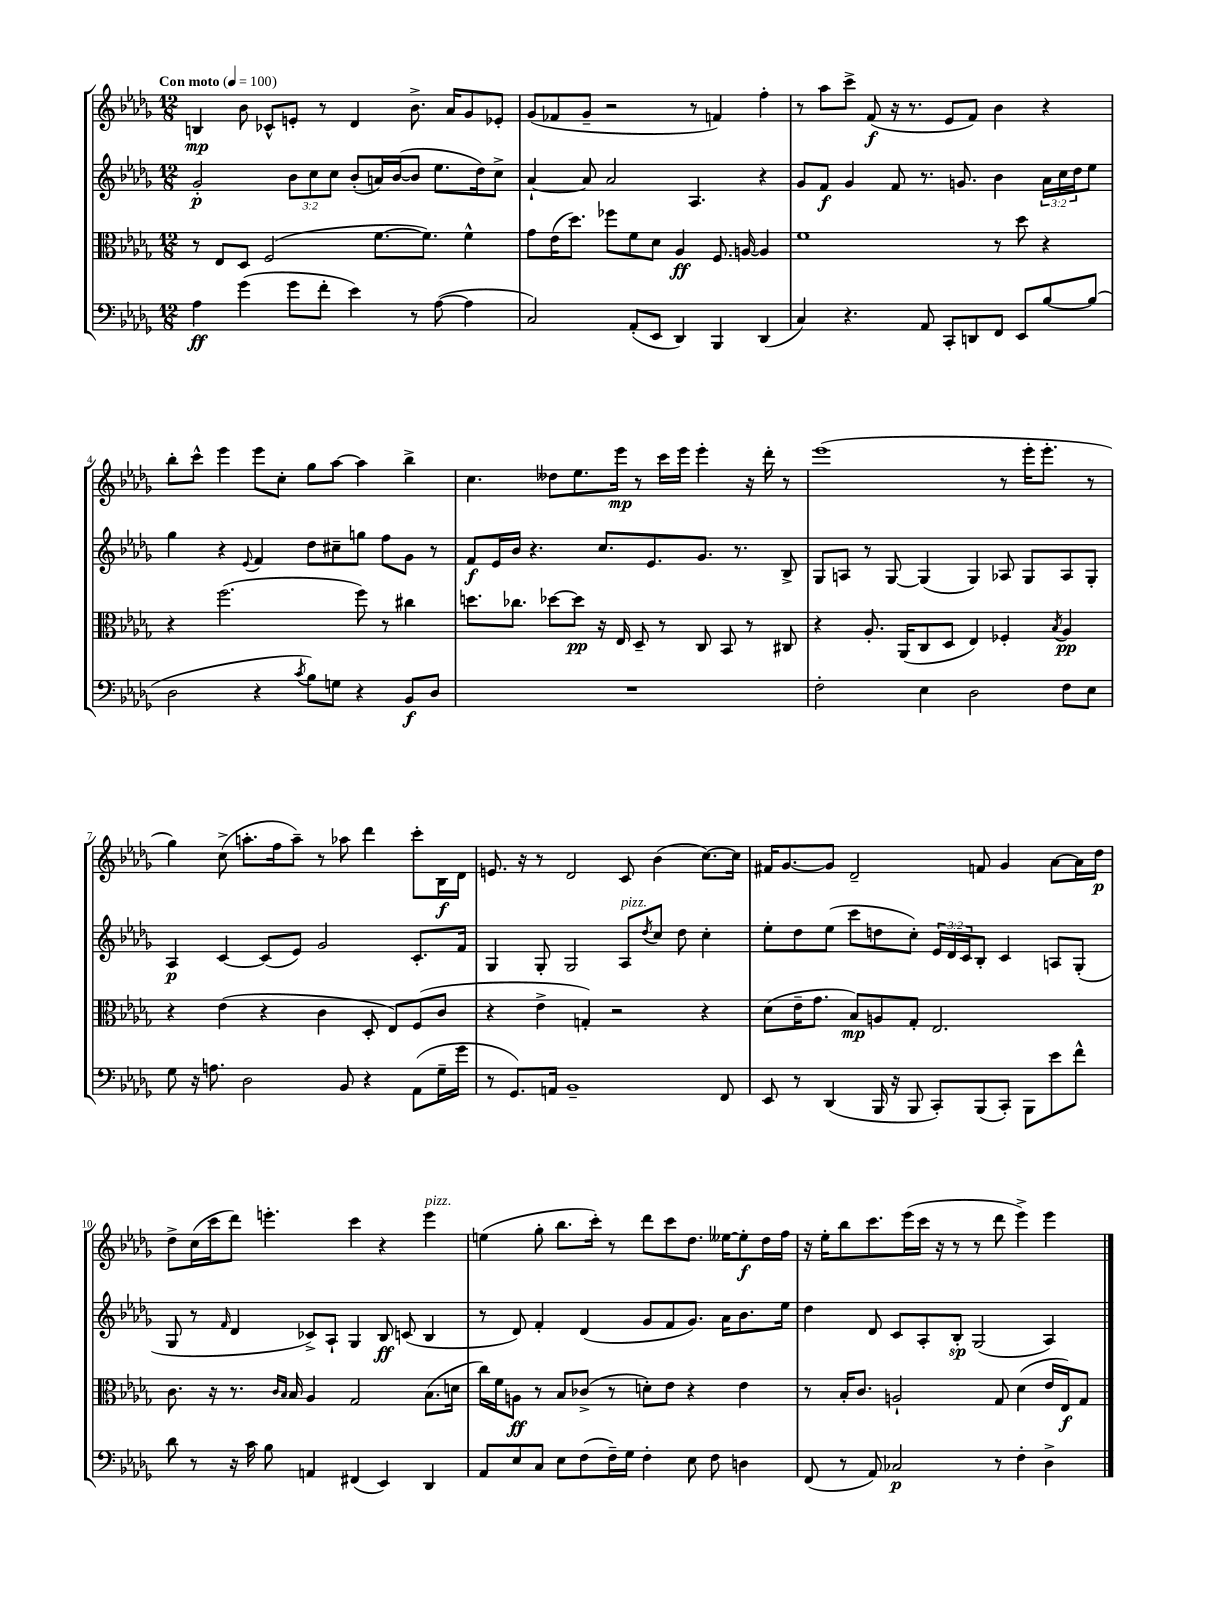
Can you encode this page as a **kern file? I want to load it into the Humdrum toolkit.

**kern	**kern	**kern	**kern
*staff4	*staff3	*staff2	*staff1
*clefF4	*clefC3	*clefG2	*clefG2
*k[b-e-a-d-g-]	*k[b-e-a-d-g-]	*k[b-e-a-d-g-]	*k[b-e-a-d-g-]
*M12/8	*M12/8	*M12/8	*M12/8
*MM100	*MM100	*MM100	*MM100
4A-	8r	2g-'	4B
.	8E-	.	.
(4g-	8D-	.	8b-
.	(2F	.	8c-^^
8g-	.	12b-	8e'
.	.	12cc	.
8f'	.	.	8r
.	.	12cc	.
4e-)	.	(8b-'	4d-
.	[8.f	16a)	.
.	.	([16b-	.
8r	.	8b-]	8.b-^
.	8.f])	.	.
([8A-	.	8.ee-	.
.	.	.	16a-
4A-]	4f^^	.	8g-
.	.	16dd-)	.
.	.	8cc^	8e-'
=	=	=	=
2C)	8g-	[4a-`	(8g-
.	(16e-	.	8f-
.	8.dd-)	.	.
.	.	8a-]	8g-~
.	8ff-	2a-	2r
(8AA-'	8f	.	.
8EE-	8d-	.	.
4DD-)	4A-	.	.
.	.	4.A-	8r
4BBB-	8.F	.	4f)
.	[16A	.	.
(4DD-	4A]	4r	4ff'
=	=	=	=
4C)	1f	8g-	8r
.	.	8f	8aa-
4.r	.	4g-	8ccc^
.	.	.	(8f
.	.	8f	16r
.	.	.	8.r
8AA-	.	8.r	.
8CC'	.	.	8e-
.	.	8.g	.
8DD	.	.	8f)
8FF	8r	4b-	4b-
8EE-	8dd-	.	.
[8B-	4r	24a-	4r
.	.	24cc	.
.	.	24dd-	.
(8B-]	.	8ee-	.
=	=	=	=
2D-	4r	4gg-	8bb-'
.	.	.	8ccc^^
.	(2.ff	4r	4eee-
.	.	8qqe-	.
4r	.	4f	8eee-
.	.	.	8cc'
8qc	.	.	.
8B-)	.	8dd-	8gg-
8G	.	8cc#~	[8aa-
4r	8ff)	8gg	4aa-]
.	8r	8ff	.
8BB-	4cc#	8g-	4bb-^
8D-	.	8r	.
=	=	=	=
1.r	8.dd	8f	4.cc
.	.	16e-	.
.	8.cc-	16b-	.
.	.	4.r	.
.	[8dd-	.	8dd--
.	8dd-]	.	8.ee-
.	16r	8.cc	.
.	16E-	.	16eee-
.	8D-~	.	8r
.	.	8.e-	.
.	8r	.	16ccc
.	.	.	16eee-
.	8C	8.g-	4eee-'
.	8BB-	.	.
.	.	8.r	.
.	8r	.	16r
.	.	.	16ddd-'
.	8C#	8B-^	8r
=	=	=	=
2F'	4r	8G-	(1eee-
.	.	8A	.
.	8.A-'	8r	.
.	.	[8G-	.
.	(16AA-	.	.
4E-	8C	(4G-]	.
.	8D-	.	.
2D-	4E-)	4G-)	.
.	4F-'	8A-	8r
.	.	8G-	16eee-'
.	.	.	8.eee-'
.	8qB-	.	.
8F	4A-	8A-	.
8E-	.	8G-'	8r
=	=	=	=
8G-	4r	4A-	4gg-)
16r	.	.	.
8.A	.	.	.
.	(4e-	[4c	(8cc^
2D-	.	.	8.aa'
.	4r	(8c]	.
.	.	.	16ff
.	.	8e-)	8aa~)
.	4c	2g-	8r
8BB-	.	.	8aa-
4r	8D-'	.	4ddd-
.	8E-)	.	.
(8AA-	(8F	8.c'	8ccc'
16G-~	8c	.	16B-
16g-	.	16f	16d-
=	=	=	=
8r	4r	4G-	8.e
8.GG-)	.	.	.
.	.	.	16r
.	4e-^	8G-'	8r
16AA	.	.	.
1BB-~	.	2G-	2d-
.	4G')	.	.
.	2r	.	.
.	.	8A-	8c
.	.	8qdd-	.
.	.	8cc	(4b-
.	.	8dd-	.
.	4r	4cc'	[8.cc)
8FF	.	.	.
.	.	.	16cc]
=	=	=	=
8EE-	(8d-	8ee-'	16f#
.	.	.	[8.g-
8r	16e-~	8dd-	.
.	8.g-	.	.
(4DD-	.	(8ee-	8g-]
.	8B-)	8ccc	2d-~
16BBB-	8A	8dd	.
16r	.	.	.
8BBB-	8G-'	8cc')	.
8CC')	2.E-	24e-	.
.	.	24d-	.
.	.	24c	.
(8BBB-	.	8B-'	8f
8CC')	.	4c	4g-
8BBB-	.	.	.
8e-	.	8A	[8a-
8f^^	.	(8G-'	16a-]
.	.	.	16dd-
=	=	=	=
8d-	8.c	8G-	8dd-^
8r	.	8r	(16cc
.	16r	.	16ccc
.	.	16qqf	.
16r	8.r	4d-	8ddd-)
16c	.	.	.
8B-	.	.	4.eee'
.	16qqc	.	.
.	16qqB-	.	.
.	16B-	.	.
4AA	4A-	8c-^)	.
.	.	8A-`	.
(4FF#	2G-	4G-	4ccc
4EE-)	.	8B-	4r
.	.	(8c	.
4DD-	(8.B-	4B-	4eee
.	16d	.	.
=	=	=	=
8AA-	16cc)	8r	(4ee
.	16f	.	.
8E-	8A	8d-)	.
8C	8r	4f'	8gg-'
8E-	8B-	.	8.bb-
(8F	(8c-^	(4d-	.
.	.	.	16ccc')
16F~)	8r	.	8r
16G-	.	.	.
4F'	8d')	8g-	8ddd-
.	8e-	8f	8ccc
8E-	4r	8.g-)	8.dd-
8F	.	.	.
.	.	16a-	[16ee--
4D	4e-	8.b-	8ee--']
.	.	.	16dd-
.	.	16ee-	16ff
=	=	=	=
(8FF	8r	4dd-	16r
.	.	.	16ee-'
8r	16B-'	.	8bb-
.	8.c	.	.
8AA-)	.	8d-	8.ccc
2C-	2A`	8c	.
.	.	.	(16eee-
.	.	8A-'	16ccc
.	.	.	16r
.	.	8B-'	8r
.	.	(2G-	8r
8r	8G-	.	8ddd-
4F'	(4d-	.	4eee-^)
4D-^	16e-	4A-)	4eee-
.	16E-)	.	.
.	8G-	.	.
==	==	==	==
*-	*-	*-	*-
